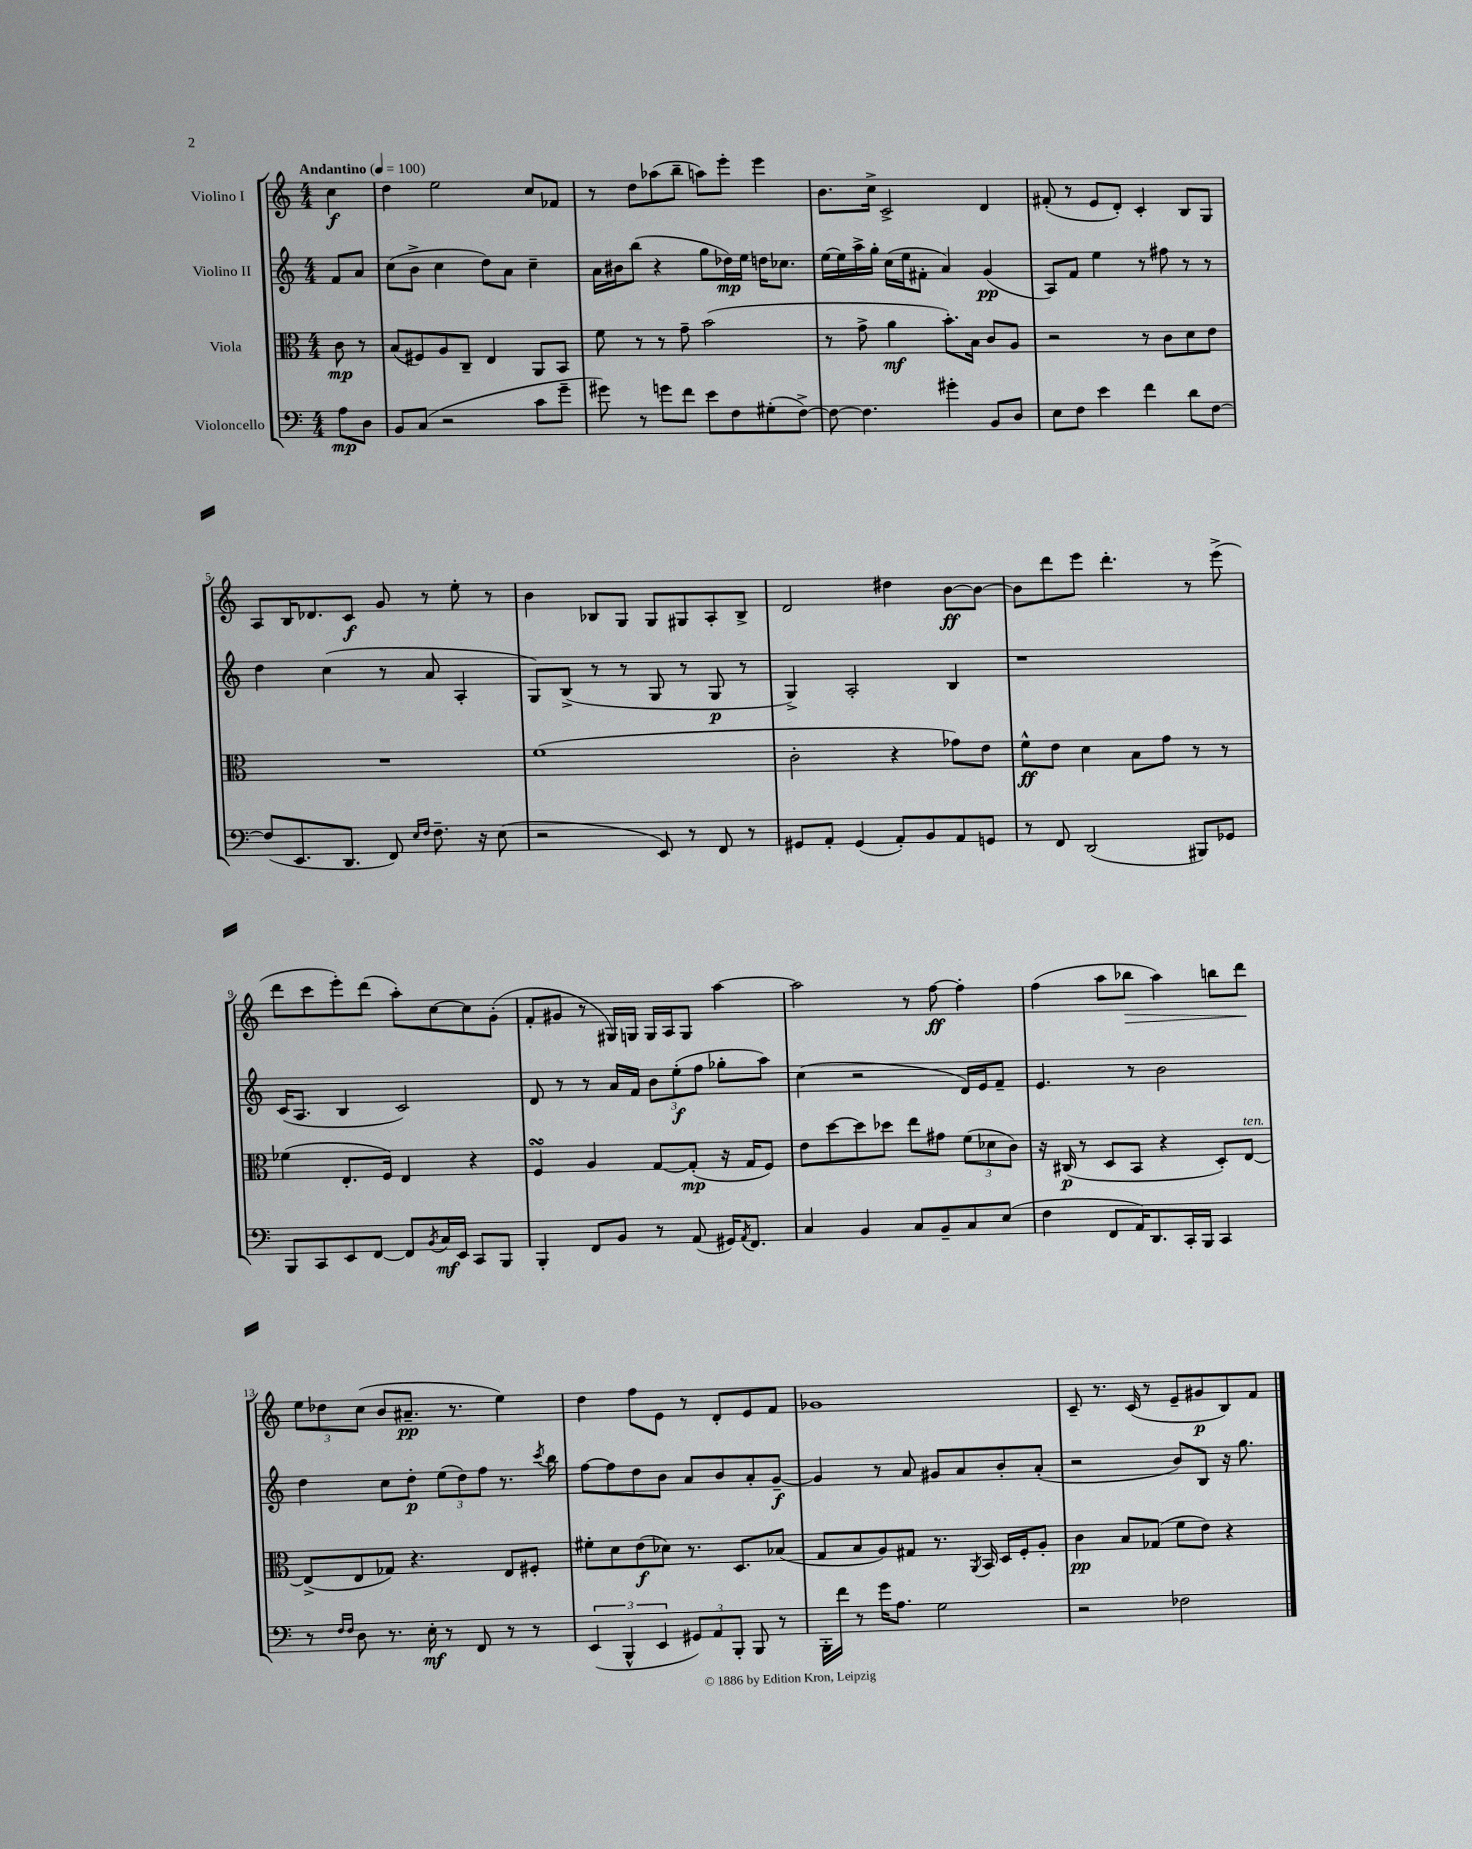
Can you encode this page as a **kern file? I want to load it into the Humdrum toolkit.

**kern	**kern	**kern	**kern
*staff4	*staff3	*staff2	*staff1
*clefF4	*clefC3	*clefG2	*clefG2
*k[]	*k[]	*k[]	*k[]
*M4/4	*M4/4	*M4/4	*M4/4
*MM100	*MM100	*MM100	*MM100
8A	8c	8f	4cc
8D	8r	8a	.
=	=	=	=
8BB	(8B	(8cc	4dd
(8C	8F#)	8b^	.
2r	8A	4cc	2ee
.	8C~	.	.
.	4E	8dd)	.
.	.	8a	.
8c	8AA	4cc~	8cc
8g~	8BB	.	8f-
=	=	=	=
8g#)	8f	16a	8r
.	.	16b#	.
8r	8r	(8bb	8dd
8g	8r	4r	(8aa-
8f	8g~	.	8bb~
8e	(2b	8gg	8aa)
8F	.	16dd-)	8eee'
.	.	16ee	.
(8G#'	.	16dd	4eee
.	.	8.cc-	.
[8F^)	.	.	.
=	=	=	=
8F_	8r	[16ee	8.b
.	.	16ee]	.
4.F]	8g^	16aa^	.
.	.	16gg'	16cc^
.	4a	(16cc	2c^
.	.	16ee	.
.	.	8f#'	.
4g#'	8.b')	4a)	.
.	16B	.	.
8BB	8c	(4g	4d
8D	8A	.	.
=	=	=	=
8E	2r	8A)	(8f#'
8F	.	8f	8r
4e	.	4ee	8e
.	.	.	8d')
4f	8r	8r	4c'
.	8c	8ff#	.
8d	8d	8r	8B
[8F	8e	8r	8G
=	=	=	=
(8F]	1r	4dd	8A
8.EE	.	.	16B
.	.	.	8.d-
.	.	(4cc	.
8.DD	.	.	.
.	.	.	8c
8FF)	.	8r	8g
16qqE	.	.	.
16qqF	.	.	.
8.F~	.	8a	8r
.	.	4A'	8ee'
16r	.	.	.
(8E	.	.	8r
=	=	=	=
2r	(1f	8G)	4b
.	.	(8B^	.
.	.	8r	8B-
.	.	8r	8G
8EE)	.	8G	8G
8r	.	8r	8G#
8FF	.	8G	8A'
8r	.	8r	8B-^
=	=	=	=
8GG#	2c'	4G^)	2d
8AA'	.	.	.
(4GG#	.	2A'	.
8AA')	4r	.	4dd#
8BB	.	.	.
8AA	8g-)	4B	[8b
8GG	8e	.	8b_
=	=	=	=
8r	8f^^	1r	8b]
8FF	8e	.	8ddd
(2DD	4d	.	8eee
.	.	.	4.ddd'
.	8B	.	.
.	8g	.	.
8BBB#)	8r	.	8r
8GG-	8r	.	(8eee^
=	=	=	=
8BBB	(4f-	(16c	8ddd
.	.	8.A	.
8CC	.	.	8ccc
8EE	8.E'	4B	8eee')
[8FF	.	.	(8ddd
.	16F)	.	.
8FF]	4E	2c)	8aa')
8qBB	.	.	.
16C	.	.	[8cc
16EE	.	.	.
8CC	4r	.	8cc]
8BBB	.	.	(8g'
=	=	=	=
4BBB'	4F	8d	8f'
.	.	8r	8g#
8FF	4A	8r	8r
8BB	.	16a	16G#)
.	.	16f	16G
8r	[8G	12b	16G
.	.	.	16A
.	.	(12ee'	.
(8AA	(8G']	.	8G
.	.	12ff	.
16GG#)	16r	8gg-'	[4aa
8qAA	.	.	.
8.FF	16G	.	.
.	8F)	8aa)	.
=	=	=	=
4C	8e	(4cc	2aa]
.	[8dd	.	.
4BB	8dd]	2r	.
.	8dd-	.	.
8C	8ee	.	8r
8BB~	8g#	.	[8ff
8C	(12f	16d)	4ff']
.	.	16e	.
.	12d-	.	.
(8E	.	8f~	.
.	12c)	.	.
=	=	=	=
4F	16r	4.e	(4ff
.	(16C#	.	.
.	8r	.	.
8FF	8D	.	8aa
16AA)	8BB	8r	8bb-
8.DD	.	.	.
.	4r	2b	4aa)
16CC'	.	.	.
16BBB	.	.	.
4CC	8D')	.	8bb
.	[8E	.	8ddd
=	=	=	=
8r	(8E^]	4dd	12ee
.	.	.	12dd-
16qqF	.	.	.
16qqF	.	.	.
8D	8E	.	.
.	.	.	(12cc
8.r	8G-)	8cc	8b
.	4.r	8dd'	8.a#~
16E'	.	.	.
8r	.	(12ee	.
.	.	.	8.r
.	.	12dd)	.
8FF	.	.	.
.	.	12ff	.
8r	8E	8.r	4ee)
8r	8F#'	.	.
.	.	8qccc	.
.	.	16bb	.
=	=	=	=
(6EE	8f#'	[8ff	4dd
.	8d	8ff]	.
6BBB^^	.	.	.
.	(8e	8dd	8ff
6EE	.	.	.
.	8d-)	8b	8e
12GG#)	8.r	8a	8r
12AA	.	.	.
.	.	8b	8d'
12BBB'	.	.	.
.	8.D	.	.
8BBB	.	8a'	8e
8r	(8B-	[8g~	8f
=	=	=	=
16BBB'	8G	4g]	1g-
16f	.	.	.
8r	8B	.	.
16g	8A)	8r	.
8.A	.	.	.
.	8G#	8a	.
2G	8.r	8g#	.
.	.	8a	.
.	8qAA	.	.
.	16BB	.	.
.	16D	8b'	.
.	16F'	.	.
.	8A'	(8a'	.
=	=	=	=
2r	4c	2r	8c~
.	.	.	8.r
.	8B	.	.
.	.	.	(16c
.	(8G-	.	8r
2F-	8f	8b)	8e~
.	8e)	8B	8g#
.	4r	16r	8B)
.	.	8.gg	.
.	.	.	8f
==	==	==	==
*-	*-	*-	*-
